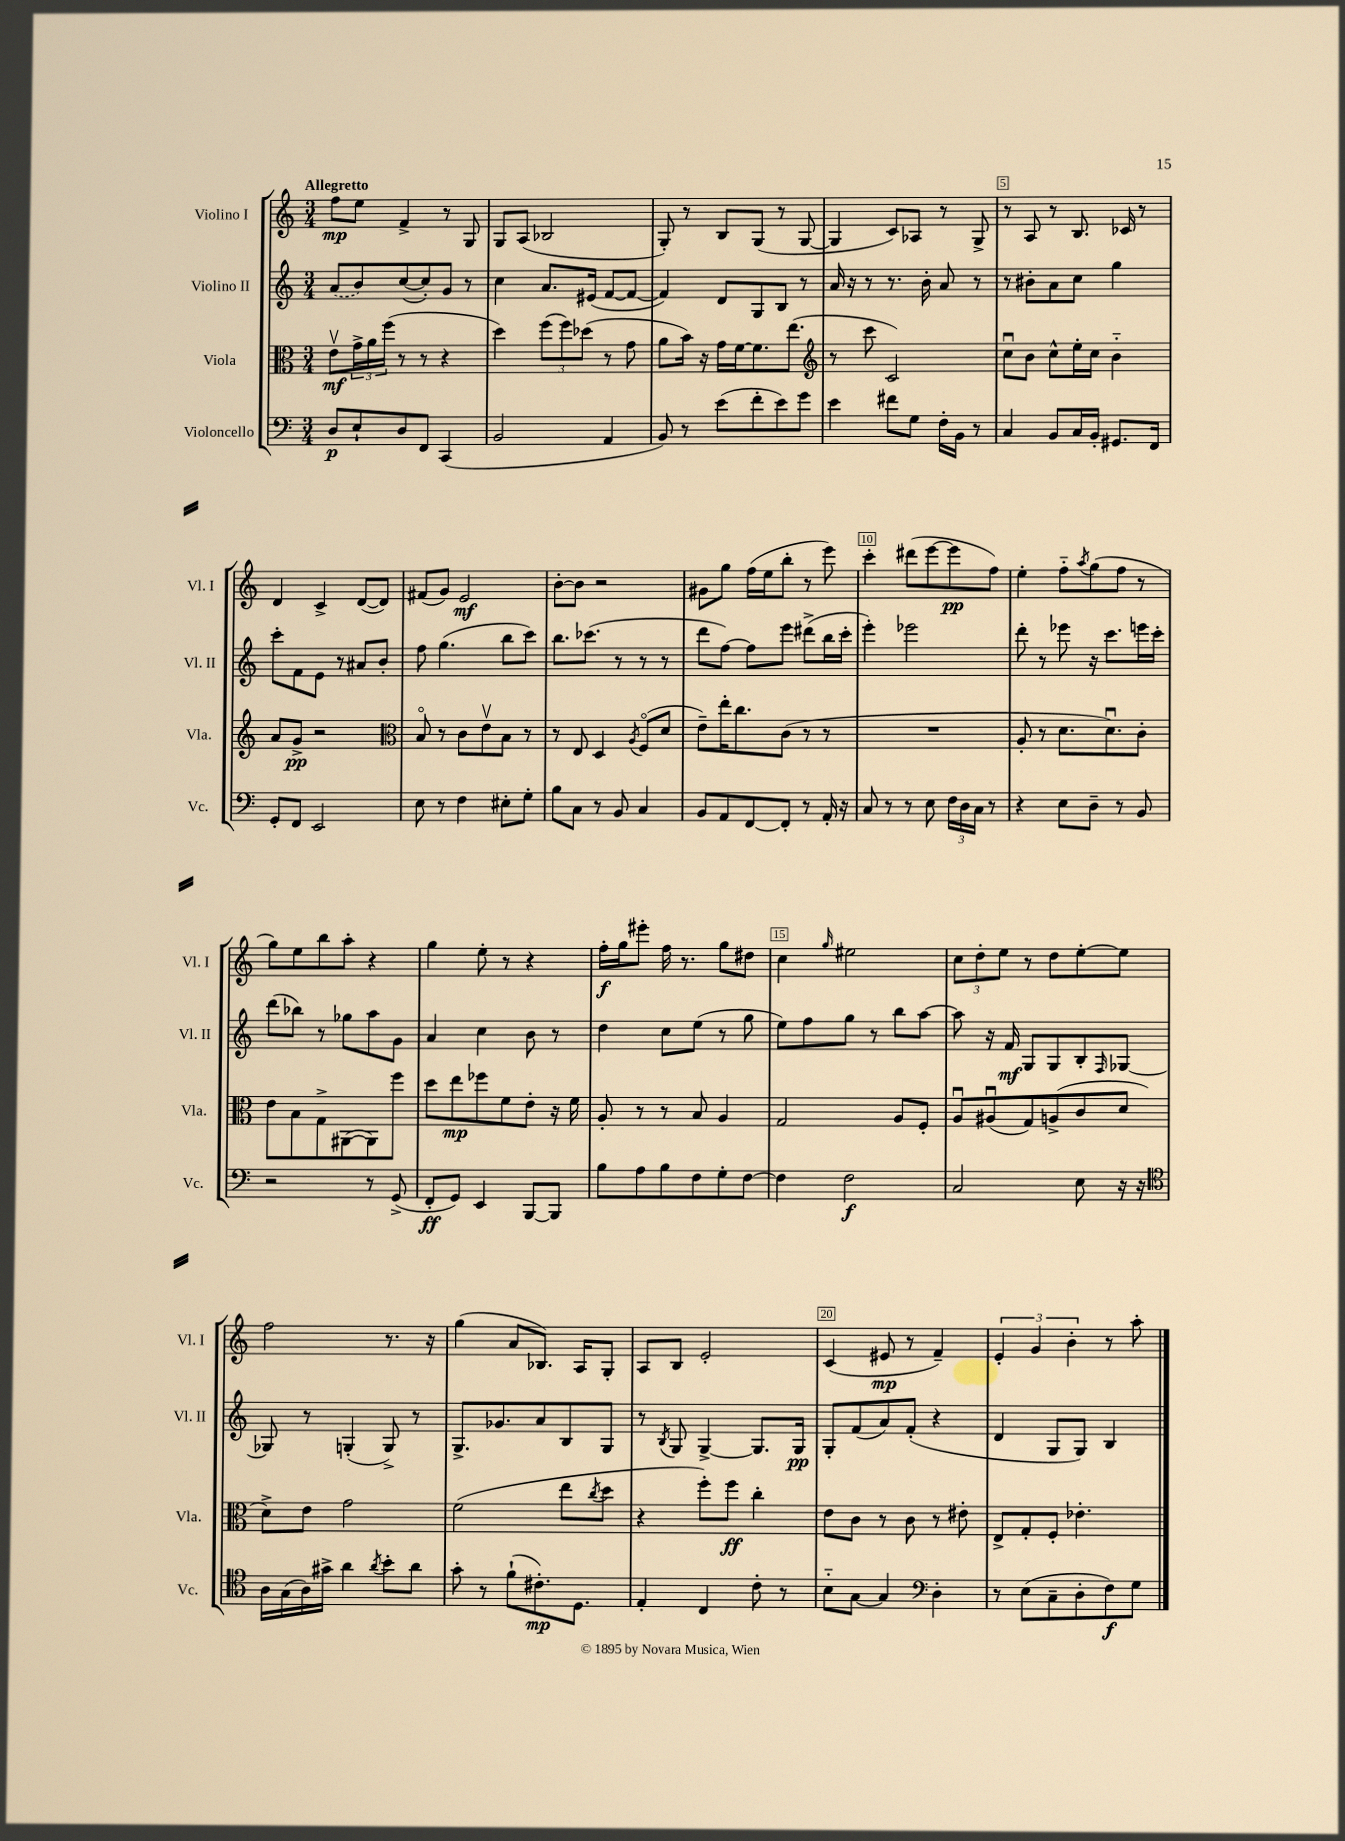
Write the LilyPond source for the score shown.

<<
\new StaffGroup <<
\new Staff = "s0" \with { instrumentName = "Violino I" shortInstrumentName = "Vl. I" } {
    \clef treble \key c \major \numericTimeSignature \time 3/4 \tempo "Allegretto"
    f''8\mp e''8 f'4-> r8 g8 |
    g8 a8( bes2 |
    g8-.) r8 b8 g8( r8 g8~ |
    g4 c'8) aes8 r8 g8-> |
    r8 a8 r8 b8. ces'16 r8 |
    d'4 c'4-> d'8~( d'8) |
    fis'8( g'8) e'2\mf |
    b'8~-. b'8 r2 |
    gis'8 g''8 f''16( e''16 b''8-. r8 e'''8) |
    c'''4-. dis'''8( e'''8~ e'''8\pp f''8) |
    e''4-. f''8-_ \acciaccatura { a''8 } g''8( f''8 r8 |
    g''8) e''8 b''8 a''8-. r4 |
    g''4 e''8-. r8 r4 |
    f''16-.\f g''16 eis'''8-. f''16 r8. g''8 dis''8 |
    c''4 \grace { g''16 } eis''2 |
    \tuplet 3/2 { c''8 d''8-. e''8 } r8 d''8 e''8~-. e''8 |
    f''2 r8. r16 |
    g''4( a'8 bes8.) a16 g8-. |
    a8 b8 e'2-. |
    c'4( eis'8\mp r8 f'4--) |
    \tuplet 3/2 { e'4-. g'4 b'4-. } r8 a''8-. \bar "|." |
}
\new Staff = "s1" \with { instrumentName = "Violino II" shortInstrumentName = "Vl. II" } {
    \clef treble \key c \major \numericTimeSignature \time 3/4
    \once \slurDashed a'8( b'8) c''8~( c''8-.) g'8 r8 |
    c''4 a'8. eis'16( f'8~ f'8~ |
    f'4) d'8 g8 b8 r8 |
    a'16 r16 r8 r8. b'16-. a'8 r8 |
    r8 bis'8-. a'8 c''8 g''4 |
    c'''8-. f'8 e'8 r8 ais'8 b'8-. |
    f''8 g''4.( b''8 c'''8) |
    b''8. ces'''8.( r8 r8 r8 |
    d'''8 f''8~) f''8 e'''8 dis'''8->( b''16 c'''16-. |
    e'''4-.) ees'''2 |
    d'''8-. r8 ees'''8 r16 c'''8. e'''16 c'''16-. |
    d'''8( bes''8) r8 ges''8 a''8 g'8 |
    a'4 c''4 b'8 r8 |
    d''4 c''8 e''8( r8 g''8 |
    e''8) f''8 g''8 r8 b''8 a''8~ |
    a''8 r16 f'16\mf g8 g8 b8-. \grace { f16 } ges8~ |
    ges8 r8 g4-.( g8->) r8 |
    g8.-> ges'8. a'8 b8 g8 |
    r8 \acciaccatura { b8 } g8 g4~-> g8. g16\pp |
    g8-. f'8( a'8) f'8-.( r4 |
    d'4 g8 g8) b4 \bar "|." |
}
\new Staff = "s2" \with { instrumentName = "Viola" shortInstrumentName = "Vla." } {
    \clef alto \key c \major \numericTimeSignature \time 3/4
    e'8\upbow\mf \tuplet 3/2 { g'16-> a'16 f''16( } r8 r8 r4 |
    d''4) \tuplet 3/2 { f''8( f''8) des''8( } r8 g'8 |
    a'8 b'16) r16 g'16 f'16~ f'8. e''8.( |
    \clef treble r8 c'''8 c'2) |
    c''8\downbow b'8 c''8-^ e''16-. c''16 b'4-_ |
    a'8 g'8->\pp r2 |
    \clef alto b8\flageolet r8 c'8 e'8\upbow b8 r8 |
    r8 e8 d4 \acciaccatura { a8 } f8\flageolet( d'8 |
    e'8--) e''16-. c''8. c'8( r8 r8 |
    R2. |
    a8-. r8 d'8. d'8.\downbow) c'8-. |
    e'8 b8 g8-> ais,8~( ais,8) f''8 |
    d''8 e''8\mp fes''8 f'8 e'8-. r16 f'16 |
    a8-. r8 r8 b8 a4 |
    g2 a8 f8-. |
    a8\downbow ais8\downbow( g8) a8->( c'8 d'8 |
    d'8->) e'8 g'2 |
    f'2( e''8 \acciaccatura { c''8 } d''8 |
    r4 f''8-.) f''8\ff c''4-. |
    e'8 c'8 r8 c'8 r8 eis'8-. |
    e8-> g8-. f8-. ees'4.-. \bar "|." |
}
\new Staff = "s3" \with { instrumentName = "Violoncello" shortInstrumentName = "Vc." } {
    \clef bass \key c \major \numericTimeSignature \time 3/4
    d8\p e8-! d8 f,8 c,4( |
    b,2 a,4 |
    b,8) r8 e'8( f'8-. e'8) g'8 |
    e'4 fis'8 g8 f16-. b,16 r8 |
    c4 b,8 c16 b,16-. gis,8. f,16 |
    g,8-. f,8 e,2 |
    e8 r8 f4 eis8-. g8-. |
    b8 c8 r8 b,8 c4 |
    b,8 a,8 f,8~ f,8-. r8 a,16-. r16 |
    c8 r8 r8 e8 \tuplet 3/2 { f16 d16 c16 } r8 |
    r4 e8 d8-- r8 b,8 |
    r2 r8 g,8->( |
    f,8-.\ff g,8) e,4 b,,8~ b,,8 |
    b8 a8 b8 f8 g8-. f8~ |
    f4 f2\f |
    c2 e8 r16 r16 |
    \clef tenor a16 g16( a16) gis'16-> a'4 \acciaccatura { a'8 } b'8-. a'8 |
    g'8-. r8 f'8-!( cis'8.-.\mp) d8. |
    e4-. c4 c'8-. r8 |
    b8-_ g8~ g4 \clef bass d4-. |
    r8 e8( c8-- d8-. f8\f) g8 \bar "|." |
}
>>
>>
\layout { \context { \Score \override BarNumber.break-visibility = ##(#f #t #t) barNumberVisibility = #(every-nth-bar-number-visible 5) \override BarNumber.stencil = #(make-stencil-boxer 0.1 0.3 ly:text-interface::print) } }
